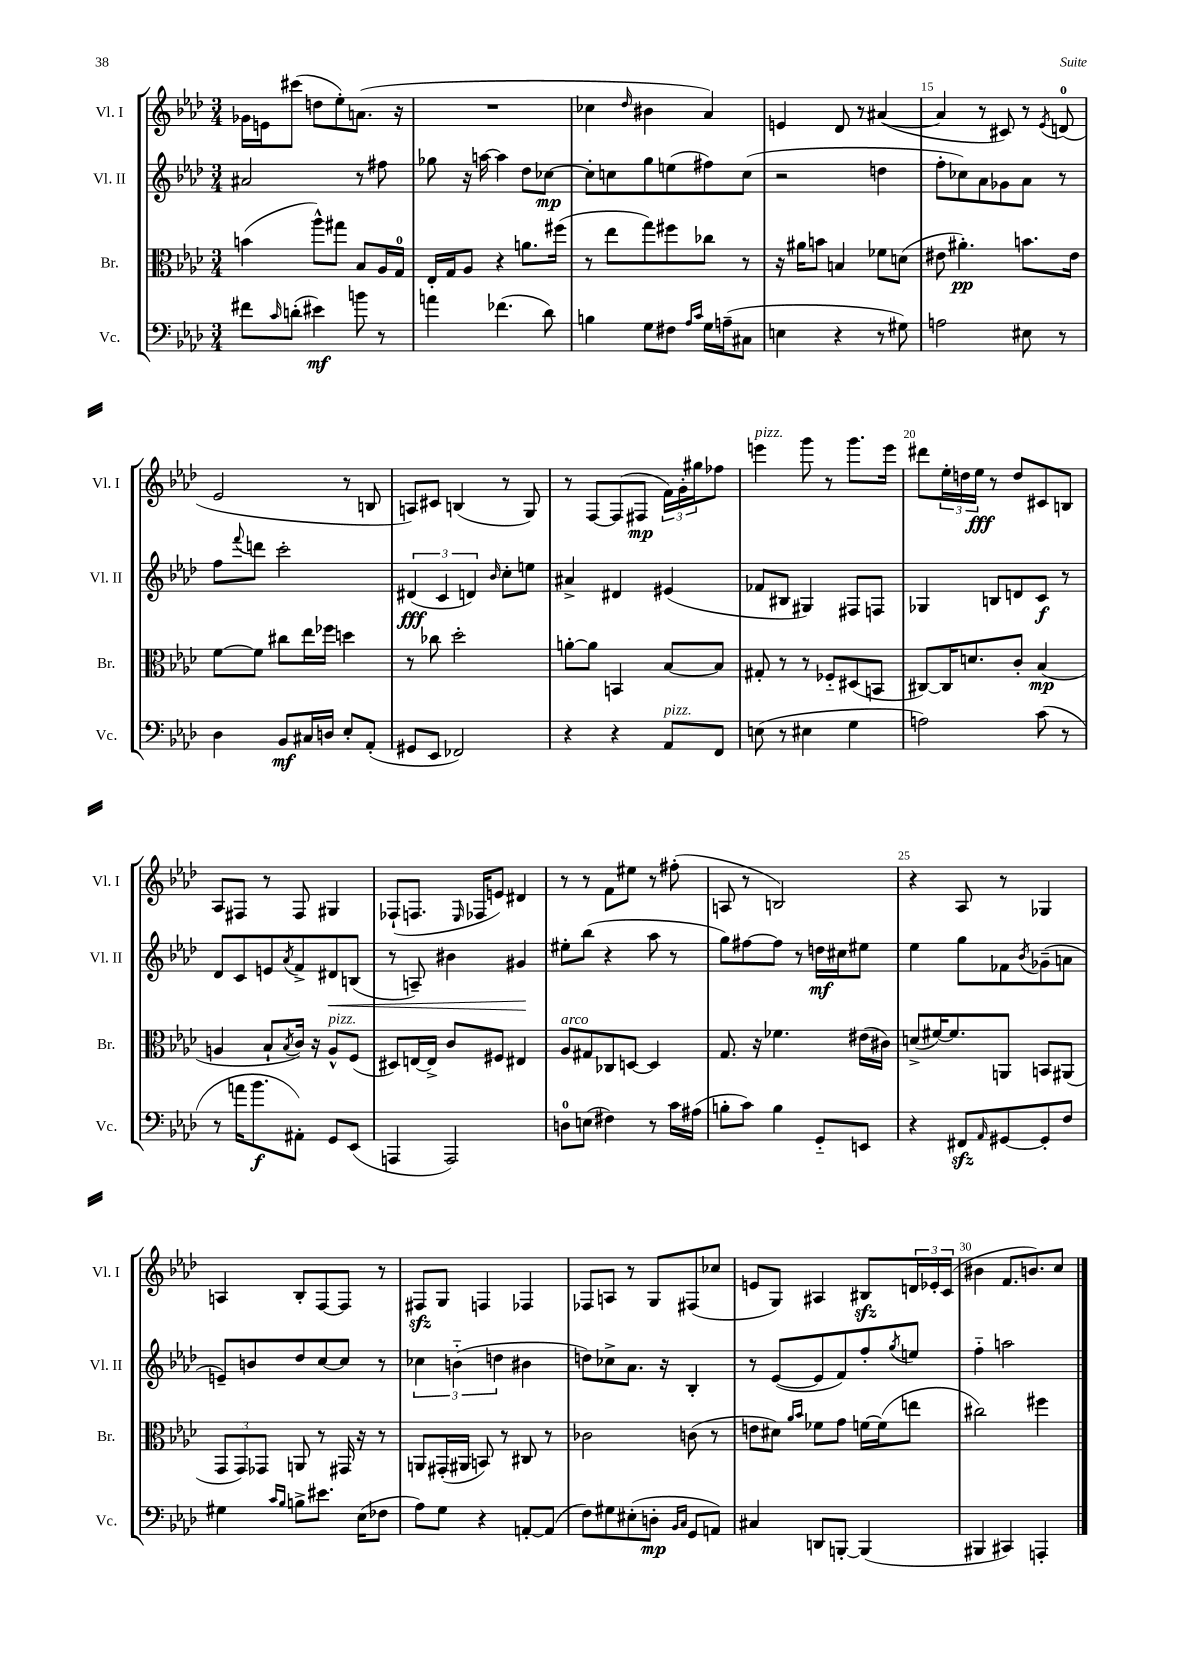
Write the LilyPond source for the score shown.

<<
\new StaffGroup <<
\new Staff = "s0" \with { instrumentName = "Vl. I" shortInstrumentName = "Vl. I" } {
    \clef treble \key aes \major \numericTimeSignature \time 3/4
    ges'16 e'16 cis'''8( d''8 ees''8-.) a'8.( r16 |
    R2. |
    ces''4 \grace { des''16 } bis'4 aes'4) |
    e'4 des'8 r8 ais'4~( |
    ais'4 r8 cis'8) r8 \acciaccatura { ees'8 } d'8-0( |
    ees'2 r8 b8 |
    a8) cis'8 b4( r8 g8) |
    r8 f8~ f8( fis8\mp \tuplet 3/2 { f'16) g'16-. gis''16 } fes''8 |
    e'''4^\markup { \italic "pizz." } g'''8 r8 g'''8. e'''16 |
    dis'''8 \tuplet 3/2 { ees''16-. d''16 ees''16\fff } r8 d''8 cis'8 b8 |
    aes8 fis8 r8 fis8 gis4 |
    fes8-!( f8. \grace { ees16 } fes16 e'8) dis'4 |
    r8 r8 f'8 eis''8 r8 fis''8-.( |
    a8 r8 b2) |
    r4 aes8 r8 ges4 |
    a4 bes8-. f8~ f8 r8 |
    fis8\sfz g8 f4 fes4 |
    fes8 a8 r8 g8 fis8( ces''8 |
    e'8 g8) ais4 bis8\sfz \tuplet 3/2 { d'16 ees'16-. c'16( } |
    bis'4 f'8. b'8.) c''8 \bar "|." |
}
\new Staff = "s1" \with { instrumentName = "Vl. II" shortInstrumentName = "Vl. II" } {
    \clef treble \key aes \major \numericTimeSignature \time 3/4
    ais'2 r8 fis''8 |
    ges''8 r16 a''16~ a''4 des''8 ces''8~\mp |
    ces''8-. c''8 g''8 e''8( fis''8) c''8( |
    r2 d''4 |
    f''8-. ces''8) aes'8 ges'8 aes'8 r8 |
    f''8 \appoggiatura { f'''8 } d'''8 c'''2-. |
    \tuplet 3/2 { dis'4\fff( c'4 d'4) } \grace { bes'16 } c''8-. e''8 |
    ais'4-> dis'4 eis'4( |
    fes'8 bis8 gis4) fis8 f8 |
    ges4 b8 d'8 c'8\f r8 |
    des'8 c'8 e'8 \acciaccatura { aes'8 } f'8-> dis'8\< b8( |
    r8 a8--) bis'4 gis'4\! |
    eis''8-. bes''8( r4 aes''8 r8 |
    g''8) fis''8~ fis''8 r8 d''16\mf cis''16 eis''8 |
    ees''4 g''8 fes'8 \acciaccatura { bes'8 } ges'8--( a'8 |
    e'8--) b'8 des''8 c''8~ c''8 r8 |
    \tuplet 3/2 { ces''4 b'4-_( d''4 } bis'4 |
    d''8) ces''8-> aes'8. r16 bes4-. |
    r8 ees'8~( ees'8 f'8) f''8-. \acciaccatura { g''8 } e''8 |
    f''4-_ a''2 \bar "|." |
}
\new Staff = "s2" \with { instrumentName = "Br." shortInstrumentName = "Br." } {
    \clef alto \key aes \major \numericTimeSignature \time 3/4
    b'4( aes''8-^) gis''8 bes8 aes16 g16-0 |
    ees16-. g16 aes8 r4 a'8. fis''16( |
    r8 ees''8 g''8) fis''8 ces''8 r8 |
    r16 ais'16 b'8 b4 fes'8 d'8( |
    eis'8 ais'4.-.\pp) b'8. eis'16 |
    f'8~ f'8 cis''8 ees''16 fes''16 d''4 |
    r8 ces''8 des''2-. |
    a'8~-. a'8 b,4 bes8~ bes8 |
    gis8-. r8 r8 fes8-_ dis8( b,8 |
    cis8~) cis16 d'8. c'8-. bes4\mp( |
    a4 bes8-! \acciaccatura { bes8 } c'16) r16 a8-^^\markup { \italic "pizz." } f8( |
    dis8) e16~ e16-> c'8 fis8 eis4 |
    aes8^\markup { \italic "arco" } gis8 ces8 d8~ d4 |
    g8. r16 fes'4. eis'16( cis'16) |
    d'8->( fis'16~) fis'8. a,8 b,8 ais,8( |
    \tuplet 3/2 { g,8 g,8) ges,8 } a,8 r8 gis,16 r16 r8 |
    a,8 gis,16-.( ais,16 b,8) r8 cis8 r8 |
    ces'2 c'8( r8 |
    e'8 dis'8) \grace { aes'16 bes'16 } fes'8 g'8 f'16~ f'16( e''8 |
    cis''2) fis''4 \bar "|." |
}
\new Staff = "s3" \with { instrumentName = "Vc." shortInstrumentName = "Vc." } {
    \clef bass \key aes \major \numericTimeSignature \time 3/4
    fis'8 \grace { c'16 } d'8-.( eis'4\mf) b'8 r8 |
    a'4 fes'4.( des'8) |
    b4 g8 fis8 \grace { aes16 c'16 } g16 a16--( cis8 |
    e4 r4 r8 gis8) |
    a2 eis8 r8 |
    des4 bes,8\mf cis16 d16 ees8-. aes,8-.( |
    gis,8 ees,8 fes,2) |
    r4 r4 aes,8^\markup { \italic "pizz." } f,8 |
    e8( r8 eis4 g4 |
    a2) c'8( r8 |
    r8 a'16 bes'8.\f ais,8-.) g,8 ees,8( |
    a,,4 a,,2) |
    d8-0 e8( fis4) r8 c'16 ais16( |
    b8-. c'8) b4 g,8-_ e,8 |
    r4 fis,8\sfz \grace { aes,16 } gis,8~ gis,8-. f8 |
    gis4 \grace { c'16 bes16 } b8-> eis'8. ees16( fes8 |
    aes8) g8 r4 a,8~-. a,8( |
    f8) gis8 eis8-.( d8-.\mp \grace { bes,16 c16 } g,8 a,8) |
    cis4 d,8 b,,8~-. b,,4( |
    bis,,4 cis,4) a,,4-. \bar "|." |
}
>>
>>
\layout { \context { \Score currentBarNumber = #11 \override BarNumber.break-visibility = ##(#f #t #t) barNumberVisibility = #(every-nth-bar-number-visible 5) } }
